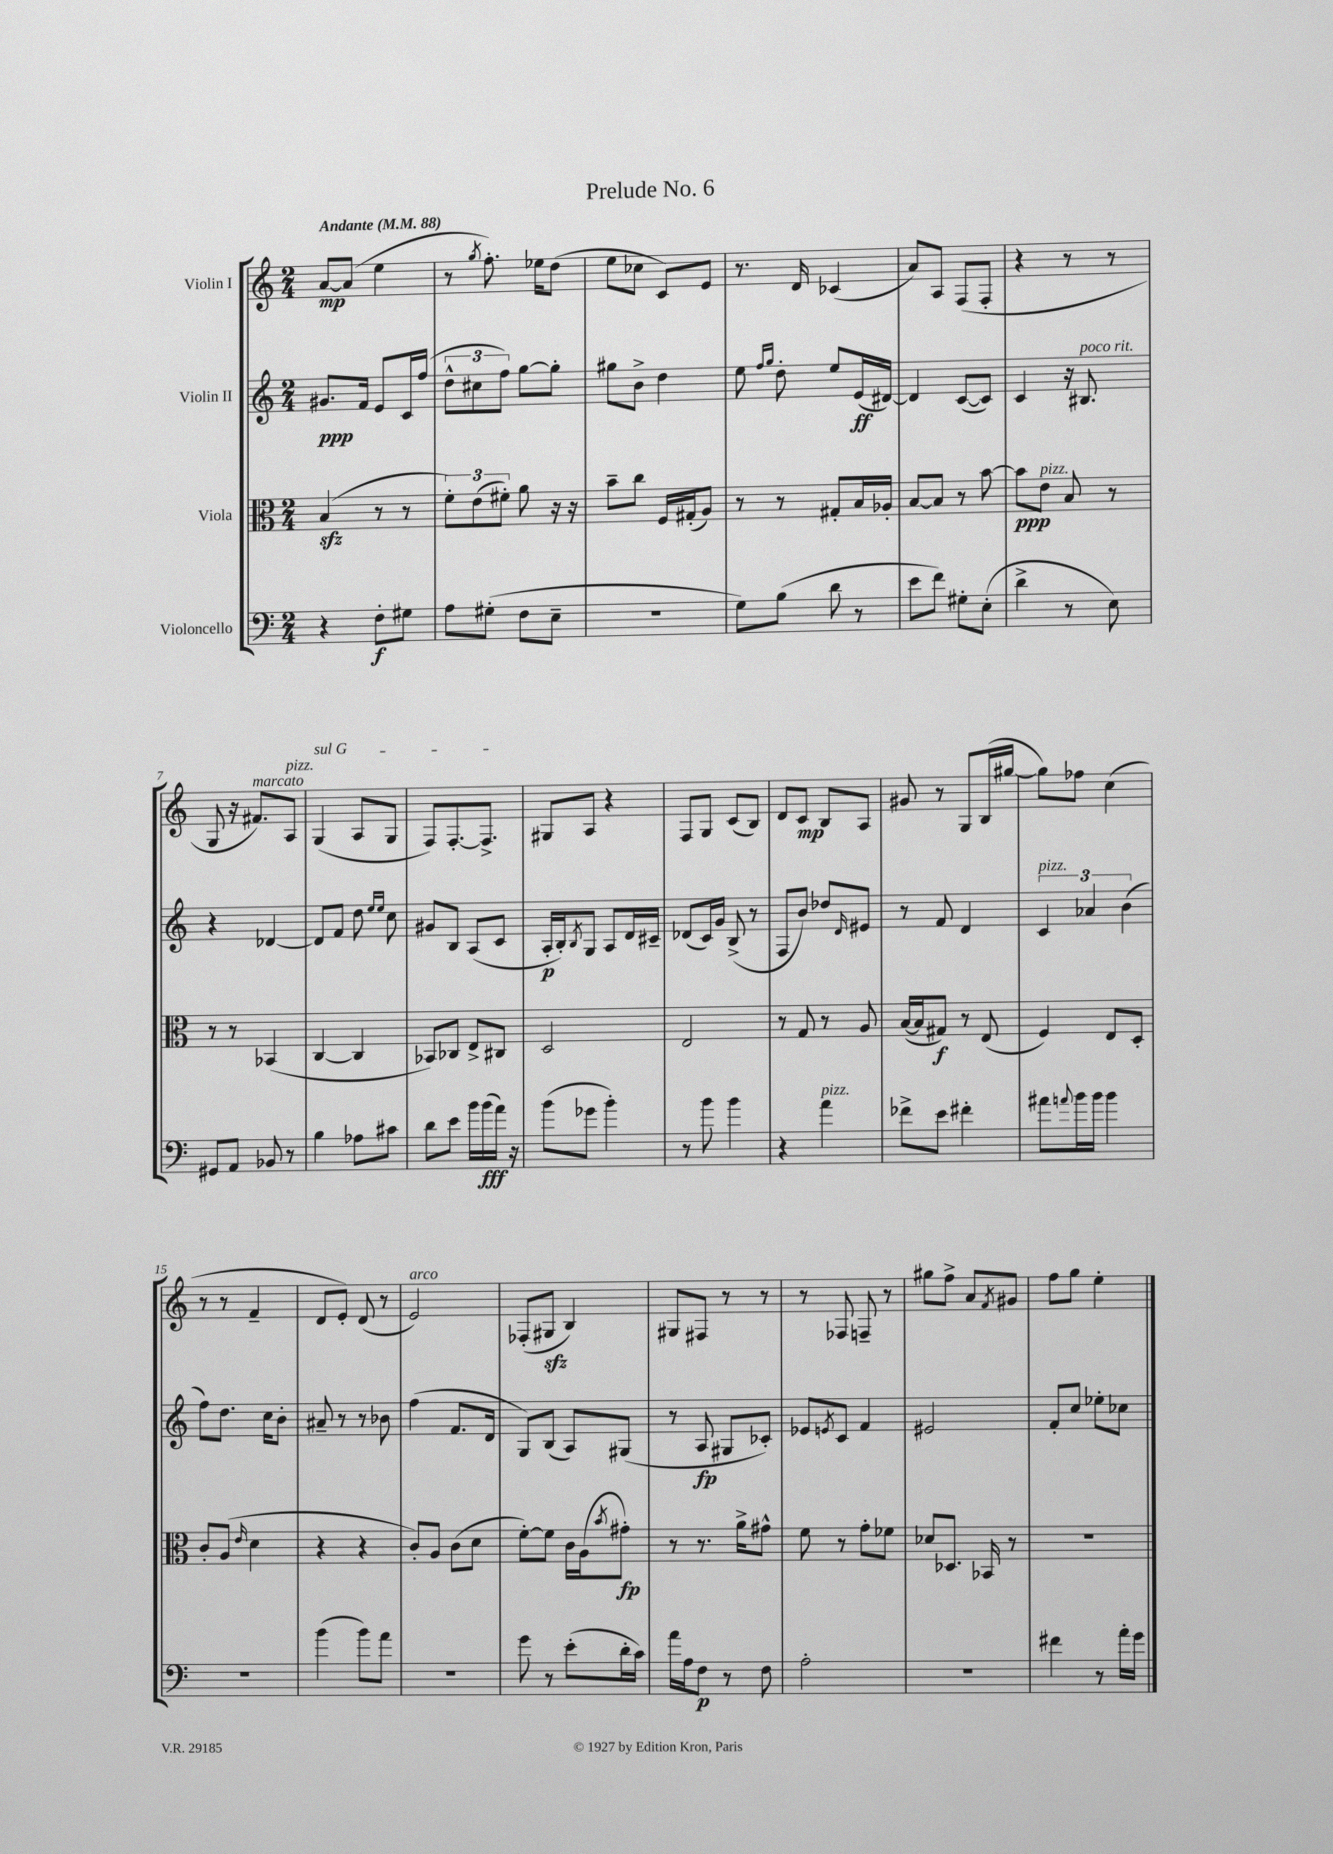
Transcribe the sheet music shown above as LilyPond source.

\header { title = "Prelude No. 6" }
<<
\new StaffGroup <<
\new Staff = "s0" \with { instrumentName = "Violin I" } {
    \clef treble \key c \major \numericTimeSignature \time 2/4 \tempo "Andante" 4 = 88
    a'8~\mp a'8( e''4 |
    r8 \acciaccatura { g''8 } f''8.-.) ees''16 d''8( |
    e''8 ces''8 c'8) e'8 |
    r8. d'16 ces'4( |
    a'8) a8 f8( f8-. |
    r4 r8 r8 |
    g8 r16 fis'8.^\markup { \italic "marcato" }) a8^\markup { \italic "pizz." } |
    \once \override TextSpanner.bound-details.left.text = \markup { \italic "sul G" } g4\startTextSpan( a8 g8 |
    f8) f8.~-. f8.->\stopTextSpan |
    gis8 a8 r4 |
    f8 g8 c'8( b8) |
    d'8 c'8\mp b8 a8 |
    gis'8 r8 g8 b16( gis''16~ |
    gis''8) fes''8 c''4( |
    r8 r8 f'4-- |
    d'8 e'8-.) d'8( r8 |
    e'2^\markup { \italic "arco" }) |
    fes8-.( gis8\sfz b4) |
    gis8 fis8 r8 r8 |
    r8 fes8 f8-- r8 |
    gis''8 f''8-> a'8 \acciaccatura { f'8 } gis'8 |
    f''8 g''8 e''4-. \bar "|." |
}
\new Staff = "s1" \with { instrumentName = "Violin II" } {
    \clef treble \key c \major \numericTimeSignature \time 2/4
    gis'8.\ppp f'16 e'8 c'16 f''16( |
    \tuplet 3/2 { d''8-^ cis''8 f''8) } g''8~ g''8-. |
    gis''8 b'8-> d''4 |
    e''8 \grace { f''16 g''16 } d''8-. e''8 e'16\ff( dis'16~) |
    dis'4 c'8~( c'8) |
    c'4 r16 bis8.^\markup { \italic "poco rit." } |
    r4 des'4~ |
    des'8 f'8 d''8 \grace { e''16 e''16 } c''8 |
    gis'8 b8 a8( c'8 |
    a16-.\p b16-.) \acciaccatura { b8 } g8 a8 d'16 cis'16-- |
    des'8( c'16) g'16 b8->( r8 |
    f8 b'8) des''8 \grace { d'16 } eis'8 |
    r8 f'8 d'4 |
    \tuplet 3/2 { c'4^\markup { \italic "pizz." } aes'4 b'4( } |
    f''8) d''8. c''16 b'8-. |
    ais'8-- r8 r8 bes'8 |
    f''4( f'8. d'16 |
    g8) b8( a8) gis8( |
    r8 a8\fp gis8 ces'8-.) |
    ees'8 \acciaccatura { e'8 } c'8 f'4 |
    eis'2 |
    f'8-. c''8 ees''8-. ces''8 \bar "|." |
}
\new Staff = "s2" \with { instrumentName = "Viola" } {
    \clef alto \key c \major \numericTimeSignature \time 2/4
    b4\sfz( r8 r8 |
    \tuplet 3/2 { f'8-.) e'8( fis'8-.) } a'8 r16 r16 |
    b'8-- c''8 f16 gis16-.( a8) |
    r8 r8 gis8-. b16 aes16-. |
    b8~ b8 r8 b'8~ |
    b'8\ppp e'8^\markup { \italic "pizz." } b8 r8 |
    r8 r8 bes,4( |
    c4~ c4 |
    bes,8) ces8 e8-> cis8 |
    d2 |
    e2 |
    r8 g8 r8 a8 |
    b16~( b16 gis8\f) r8 e8( |
    f4) e8 d8-. |
    c'8-. a8( \grace { e'16 } d'4 |
    r4 r4 |
    c'8-.) a8 c'8( d'8 |
    f'8~-.) f'8 c'16 a16( \acciaccatura { b'8 } gis'8-.\fp) |
    r8 r8. a'16-> gis'8-^ |
    f'8 r8 g'8-. fes'8 |
    des'8 des8. bes,16 r8 |
    R2 \bar "|." |
}
\new Staff = "s3" \with { instrumentName = "Violoncello" } {
    \clef bass \key c \major \numericTimeSignature \time 2/4
    r4 f8-.\f gis8 |
    a8 gis8-.( f8 e8-- |
    R2 |
    g8) b8( d'8 r8 |
    e'8 f'8) gis8-. e8-.( |
    d'4-> r8 e8) |
    gis,8 a,8 bes,8 r8 |
    b4 aes8 cis'8 |
    d'8 e'8 b'16 b'16\fff( a'16) r16 |
    b'8( ges'8 b'4-.) |
    r8 b'8 b'4 |
    r4 a'4^\markup { \italic "pizz." } |
    fes'8-> e'8 fis'4-. |
    ais'8 \appoggiatura { a'8 } b'16 b'16 b'4 |
    R2 |
    b'4( b'8) a'8 |
    R2 |
    g'8 r8 e'8-.( d'16-. c'16) |
    a'16 a16 f8\p r8 f8 |
    a2-. |
    R2 |
    fis'4 r8 a'16-. g'16 \bar "|." |
}
>>
>>
